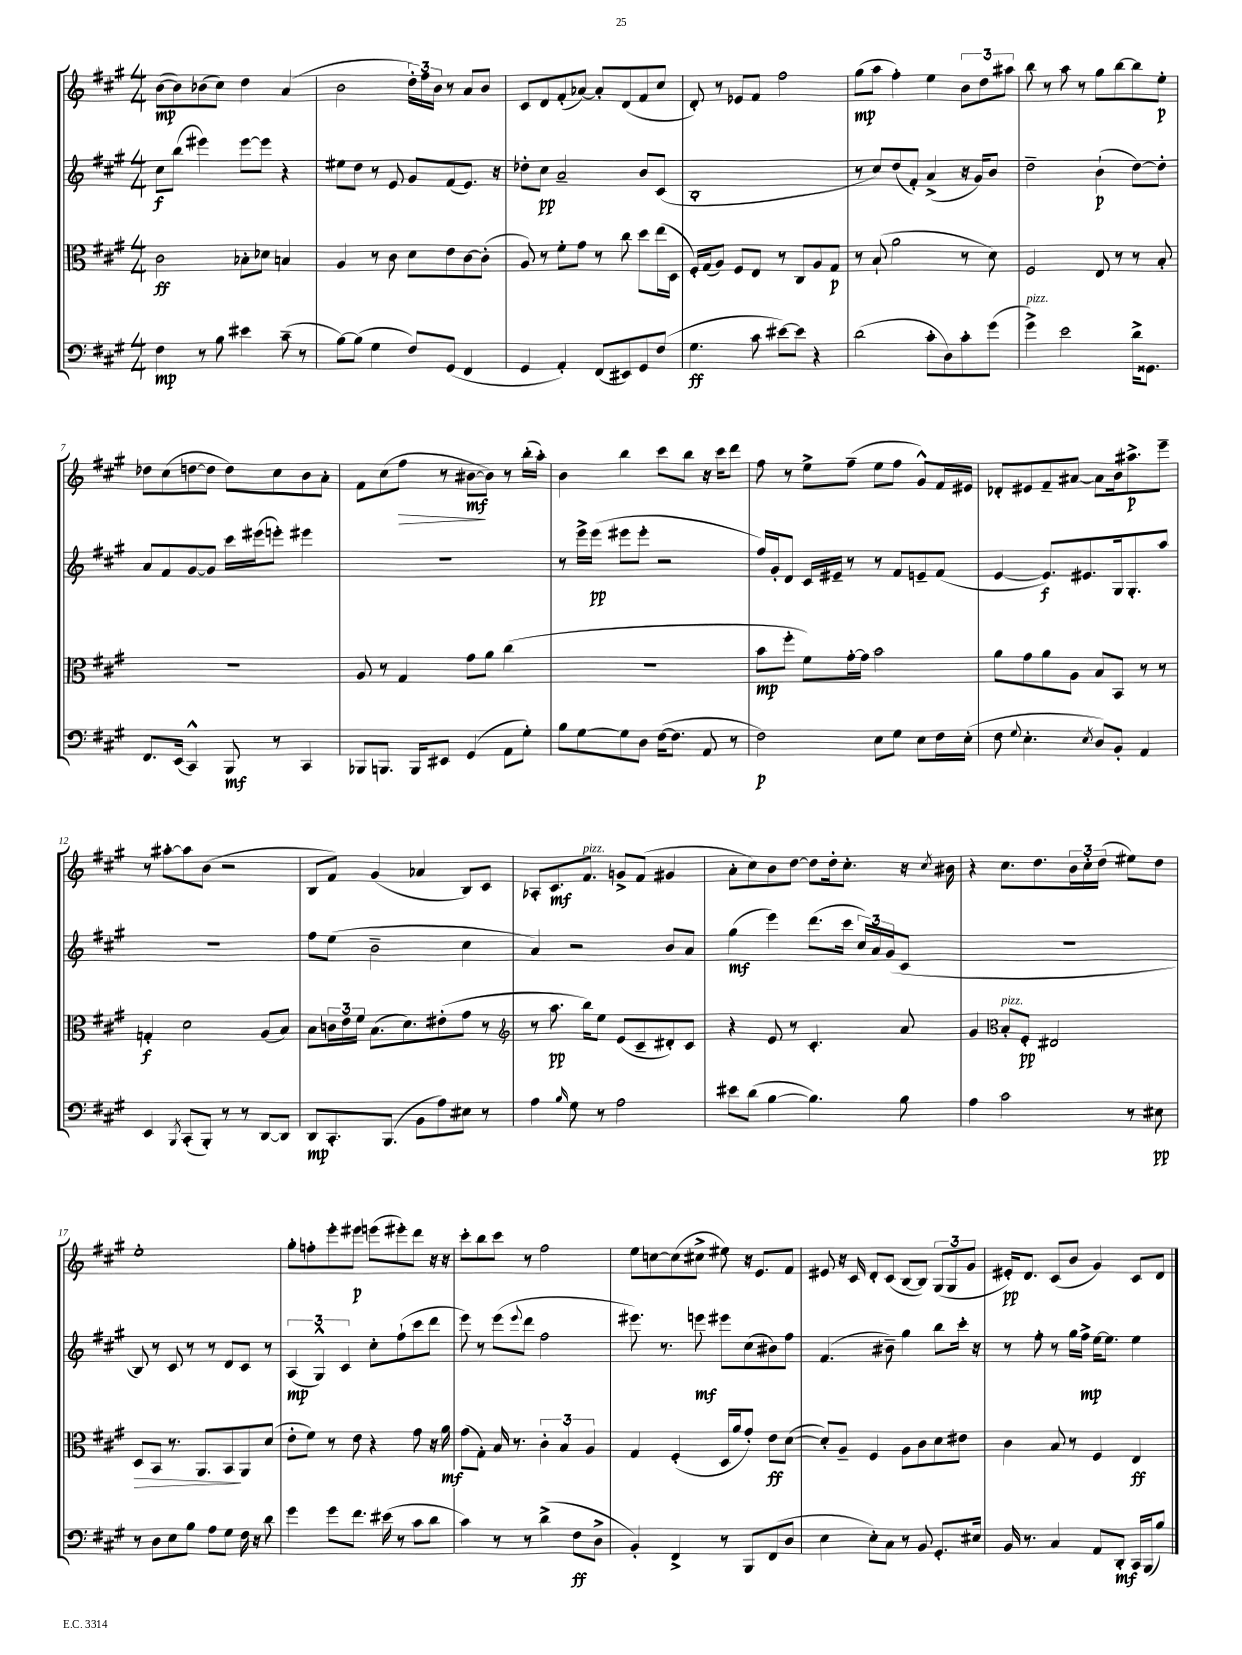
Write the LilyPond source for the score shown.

<<
\new StaffGroup <<
\new Staff = "s0" {
    \clef treble \key a \major \numericTimeSignature \time 4/4
    b'8~\mp( b'8) bes'8( cis''8) d''4 a'4( |
    b'2 \tuplet 3/2 { d''16-.) fis''16 b'16 } r8 a'8 b'8 |
    cis'8 d'8 fis'8-.( aes'8~) aes'8-. d'8( fis'8 cis''8 |
    d'8-.) r8 ees'8 fis'8 fis''2 |
    gis''8\mp( a''8 fis''4-.) e''4 \tuplet 3/2 { b'8 d''8 ais''8 } |
    b''8 r8 a''8 r8 gis''8 b''8~ b''8 e''8-.\p |
    des''8 cis''8( d''8~ d''8 d''8) cis''8 b'8 a'8-. |
    fis'8 cis''8( fis''8\> r8 bis'8~\mf\! bis'8) r8 b''16-.( a''16-.) |
    b'4 b''4 cis'''8 b''8 r16 cis'''16 d'''8 |
    fis''8 r8 e''8-> fis''8--( e''8 fis''8 gis'8-^) fis'16 eis'16 |
    des'8-. eis'8 fis'8-- ais'8~ ais'8 b'16 ais''8.->\p e'''8-- |
    r8 ais''8~-. ais''8 b'8( r2 |
    b8 fis'8) gis'4( aes'4 b8) cis'8 |
    aes8-. cis'8.\mf fis'8.^\markup { \italic "pizz." } g'8-> fis'8( gis'4 |
    a'8-. cis''8) b'8 d''8~ d''8 d''16-. cis''8.-. r16 \acciaccatura { cis''8 } bis'16 |
    r4 cis''8. d''8. \tuplet 3/2 { b'16 cis''16-. d''16( } eis''8) d''8 |
    e''1-. |
    gis''8-. f''8-. e'''8-. eis'''8\p e'''8( eis'''8-.) d'''8 r16 r16 |
    cis'''8-. b''8 cis'''8 r8 fis''2 |
    e''8 c''8~ c''8( cis''8-> eis''8) r16 e'8. fis'8 |
    eis'8 r16 cis'16 d'8-. cis'8( b8~ b8) \tuplet 3/2 { gis8( gis8 gis'8 } |
    eis'16-.\pp) d'8. cis'8( b'8 gis'4) cis'8 d'8 \bar "|." |
}
\new Staff = "s1" {
    \clef treble \key a \major \numericTimeSignature \time 4/4
    cis''8\f b''8( eis'''4) eis'''8~ eis'''8 r4 |
    eis''8 d''8 r8 e'8 gis'8 fis'8( e'8.) r16 |
    des''8-. cis''8\pp a'2-- b'8 cis'8( |
    b1-. |
    r8 cis''8) d''8( fis'8-.) a'4->( r16 gis'16) b'8 |
    d''2-- b'4-!\p( d''8~) d''8-. |
    a'8 fis'8 gis'8~ gis'8 cis'''16 eis'''16( e'''8-.) eis'''4 |
    r1 |
    r8 e'''16-> e'''16\pp( eis'''8 eis'''8-. r2 |
    fis''16) gis'16-. d'8 cis'16 eis'16-- r8 r8 fis'8 e'8-- fis'8( |
    e'4~ e'8.\f) eis'8. gis16 gis8.-. a''8 |
    r1 |
    fis''8 e''8( b'2-- cis''4 |
    a'4) r2 b'8 a'8 |
    gis''4\mf( e'''4) d'''8.( cis'''16 \tuplet 3/2 { cis''16) a'16 gis'16( } cis'8 |
    r1 |
    b8) r8 cis'8 r8 r8 d'8 cis'8 r8 |
    \tuplet 3/2 { a4\mp( gis4-^) cis'4 } cis''8-. fis''8-!( cis'''8 d'''8 |
    e'''8) r8 e'''8( \appoggiatura { e'''8 } d'''8 fis''2 |
    eis'''8.) r8. e'''8\mf eis'''8 cis''8( bis'8) fis''8 |
    fis'4.( bis'8--) gis''4 b''8 cis'''16-. r16 |
    r8 fis''8-. r8 gis''16 fis''16->\mp e''16~ e''8. e''4 \bar "|." |
}
\new Staff = "s2" {
    \clef alto \key a \major \numericTimeSignature \time 4/4
    cis'2\ff bes8-. des'8 b4 |
    a4 r8 cis'8 d'8 e'8 cis'8~ cis'8-.( |
    a8) r8 fis'8-. gis'8 r8 cis''8 d''8 e''16( d16 |
    fis16-.) gis16( a8) fis8 e8 r8 cis8 a8 gis8\p |
    r8 b8-!( a'2 r8 d'8) |
    fis2 e8 r8 r8 b8-. |
    r1 |
    a8 r8 gis4 gis'8 a'8 cis''4( |
    R1 |
    b'8\mp fis''8-. fis'8) gis'16~-. gis'16 b'2 |
    a'8 gis'8 a'8 a8 b8 b,8 r8 r8 |
    g4-.\f d'2 a8( b8) |
    b8 \tuplet 3/2 { c'16 e'16 fis'16 } b8.( d'8.) eis'8-.( gis'8 r8 |
    \clef treble r8 a''8.\pp b''16) e''8 e'8( cis'8-- dis'8-.) cis'8 |
    r4 e'8 r8 cis'4.-. a'8 |
    gis'4 \clef alto b8-.^\markup { \italic "pizz." } fis8-.\pp eis2 |
    d8\> b,8 r8. a,8. b,8\! a,8 d'8( |
    e'8-. fis'8) r8 e'8 r4 gis'8 r16 a'16\mf |
    gis'8( gis8-.) b16 r8. \tuplet 3/2 { cis'4-. b4 a4 } |
    gis4 fis4-.( d16 a'16 gis'8-.) e'8\ff d'8~( |
    d'8-.) a8-- fis4 a8 cis'8 d'8 eis'8 |
    cis'4 b8 r8 fis4 e4\ff \bar "|." |
}
\new Staff = "s3" {
    \clef bass \key a \major \numericTimeSignature \time 4/4
    fis4\mp r8 b8 eis'4 cis'8--( r8 |
    b8~) b8( gis4 fis8) gis,8( fis,4 |
    gis,4 a,4-.) fis,8( eis,8) gis,8 fis8( |
    gis4.\ff cis'8 eis'8~) eis'8 r4 |
    d'2( cis'8-. d8) cis'8-. gis'8( |
    gis'4->^\markup { \italic "pizz." }) e'2 d'16-> gisis,8. |
    fis,8. e,16( cis,4-^) b,,8\mf r8 cis,4 |
    bes,,8 b,,8. b,,16 eis,8 gis,4( a,8 gis8-.) |
    b8 gis8~ gis8 d8 fis16~( fis8. a,8 r8 |
    fis2\p) e8 gis8 e8 fis16 e16-.( |
    fis8 \appoggiatura { gis8 } e4.-. \acciaccatura { e8 } d8) b,8-. a,4 |
    e,4 \acciaccatura { b,,8 } cis,8-.( b,,8-.) r8 r8 d,8~ d,8 |
    d,8\mp cis,8.-. b,,8.( b,8 a8) eis8 r8 |
    a4 \grace { b16 } gis8 r8 a2 |
    eis'8 d'8( b4~ b4.) b8 |
    a4 cis'2 r8 eis8\pp |
    r8 d8 e8 b8 a8 gis8 fis16 r16 d'8 |
    gis'4 gis'8 fis'8. eis'16( r8 cis'8 d'8 |
    cis'4) r8 r8 d'4->( fis8\ff d8-> |
    b,4-.) fis,4-> r8 b,,8 fis,8( d8 |
    e4 e8-.) cis8 r8 b,8 gis,8.-. eis16 |
    b,16 r8. cis4 a,8 d,8-.\mf cis,16 b,,16( b8) \bar "|." |
}
>>
>>
